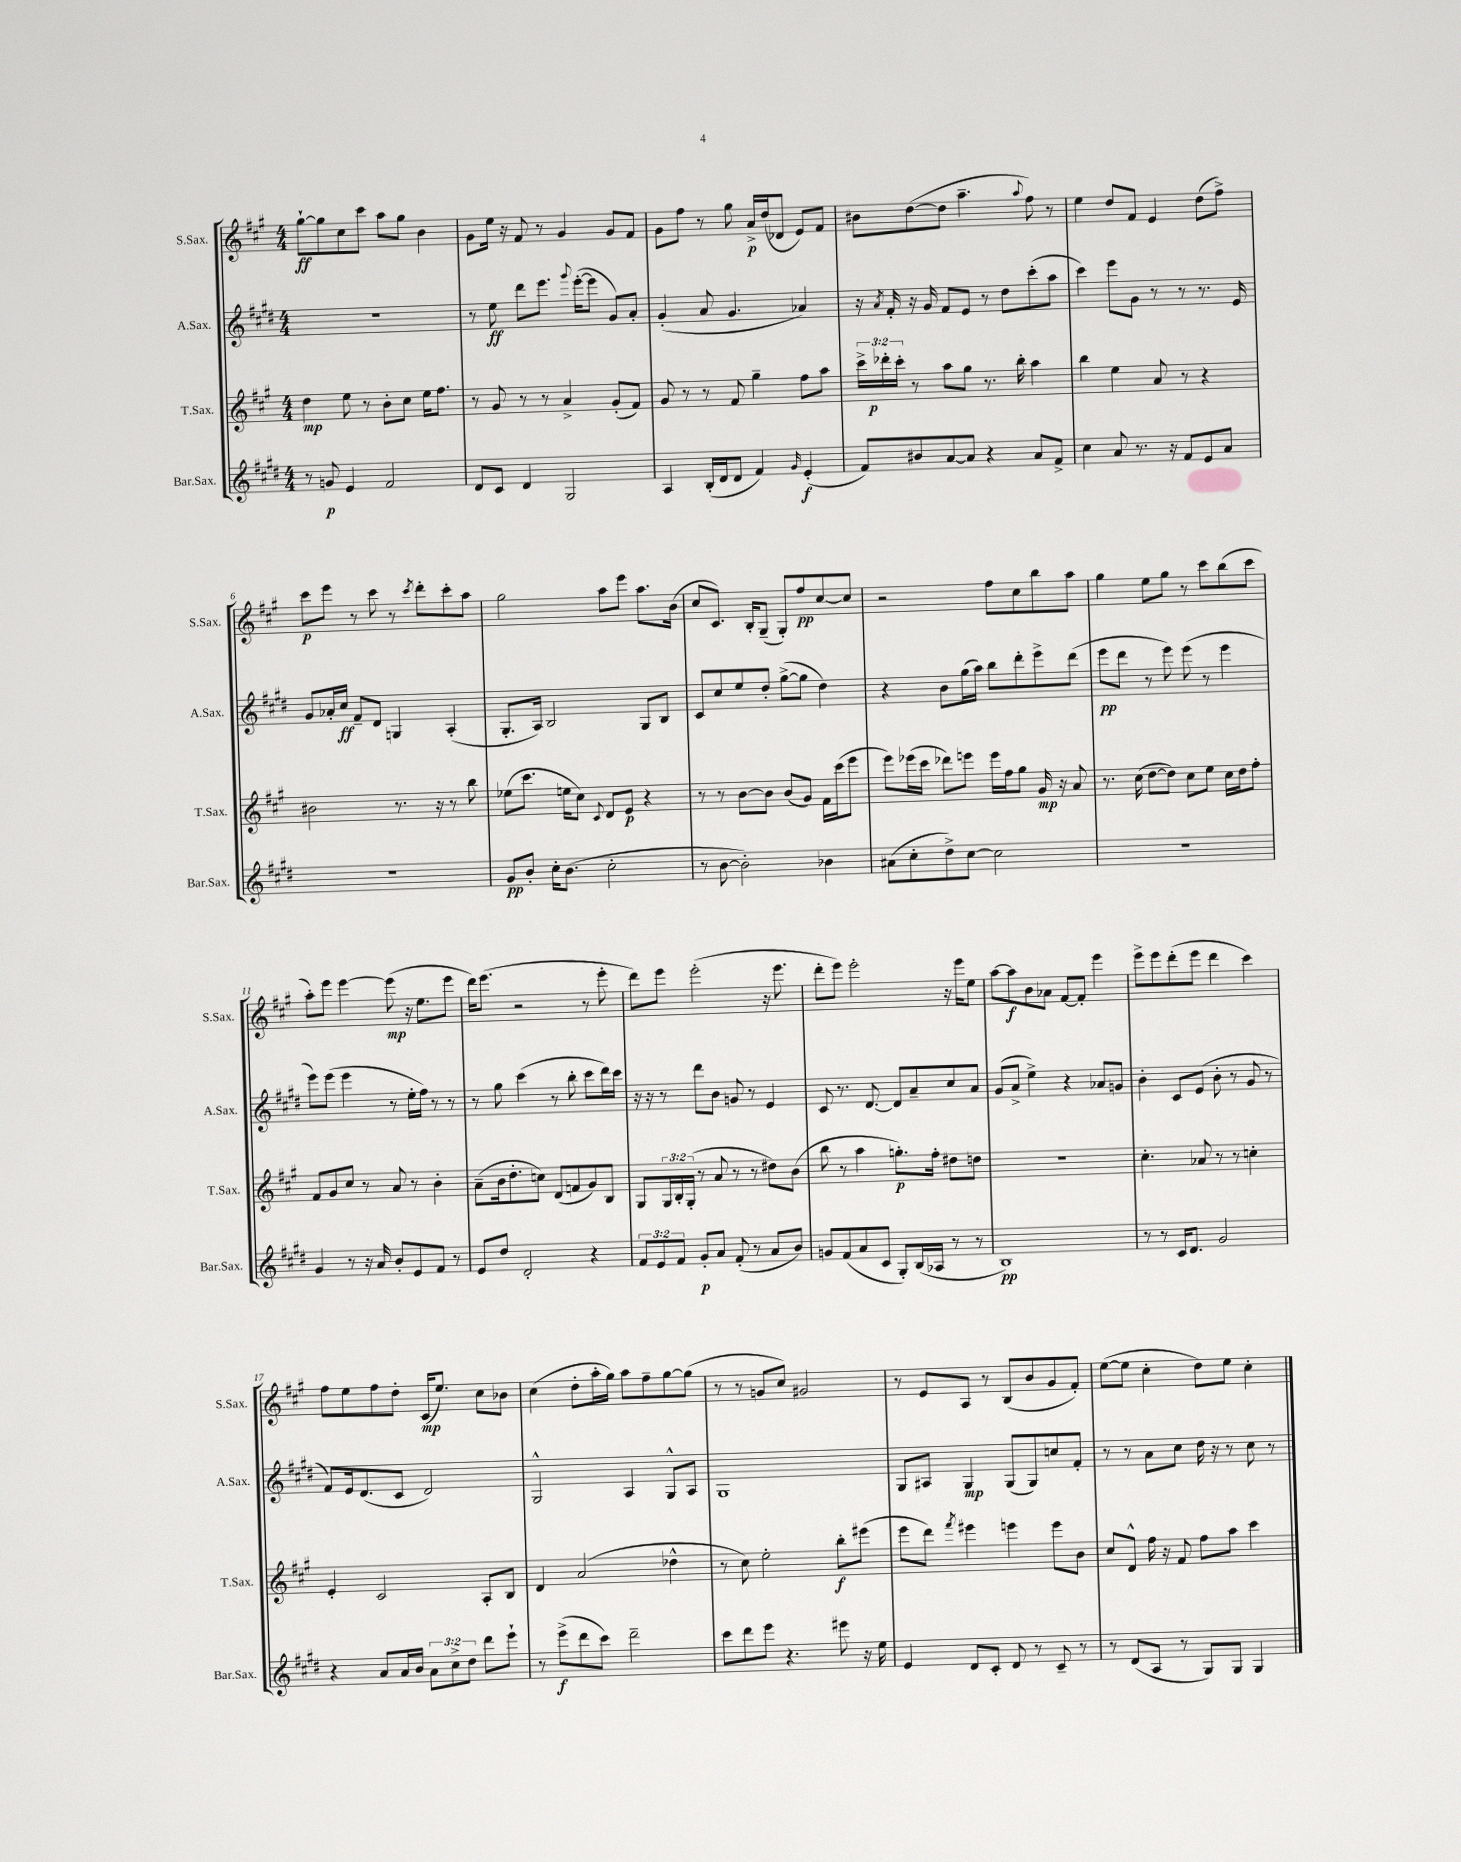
<<
\new StaffGroup <<
\new Staff = "s0" \with { instrumentName = "S.Sax." shortInstrumentName = "S.Sax." } {
    \clef treble \key a \major \numericTimeSignature \time 4/4
    gis''8~-!\ff gis''8 cis''8 cis'''8 a''8 gis''8 b'4 |
    gis'8 e''16 r16 fis'8 r8 gis'4 gis'8 fis'8 |
    gis'8 fis''8 r8 gis''8 a'16->\p d''16( des'8 e'8) fis'8 |
    bis'8 d''8~( d''8 a''4.-- \appoggiatura { a''8 } fis''8) r8 |
    e''4 d''8 fis'8 e'4 d''8( fis''8->) |
    cis'''8\p e'''8 r8 cis'''8 r8 \acciaccatura { cis'''8 } d'''8-. cis'''8-. a''8 |
    gis''2 a''8 e'''8 a''8. b'16( |
    cis''8 cis'8.) b16-. gis8--( gis8-.) fis''8\pp cis''8~ cis''8 |
    r2 fis''8 cis''8 b''8 a''8 |
    gis''4 e''8 gis''8 r8 cis'''8 b''8( cis'''8 |
    a''8-.) e'''8 e'''4~ e'''8\mp( r16 e''8. e'''8 |
    d'''16) e'''8.( r2 r8 e'''8-. |
    d'''8) e'''8 e'''2-.( r16 e'''8. |
    d'''8-. e'''8) e'''2-. r16 e'''16 e''8 |
    a''8~ a''8\f b'8 aes'8 fis'8~ fis'8-. e'''4 |
    e'''8-> e'''8 d'''8-.( e'''8 d'''4 cis'''4) |
    fis''8 e''8 fis''8 d''8-. cis'16\mp( e''8.) cis''8 bes'8 |
    cis''4( d''8-. a''16-. gis''16) a''8 fis''8-- gis''8~ gis''8( |
    r8 r8 g'8 cis''8) gis'2 |
    r8 e'8 a8 r8 b8( b'8 gis'8 fis'8-.) |
    e''8~( e''8 cis''4-. d''8) e''8 cis''4-. \bar "|." |
}
\new Staff = "s1" \with { instrumentName = "A.Sax." shortInstrumentName = "A.Sax." } {
    \clef treble \key e \major \numericTimeSignature \time 4/4
    R1 |
    r8 e''8\ff dis'''8 e'''8. \appoggiatura { gis'''8 } e'''16~-.( e'''8 gis'8) a'8-. |
    gis'4-.( a'8 gis'4. aes'4) |
    r16 \acciaccatura { a'8 } fis'16-. r16 gis'16 fis'8 e'8 r8 dis''8 cis'''8-.( a''8 |
    cis'''4) e'''8 gis'8 r8 r8 r8. e'16 |
    gis'8 aes'16-. cis''16\ff fis'8-- dis'8 g4 a4-.( |
    gis8.-. a16) b2 gis8 b8 |
    cis'8 cis''8 e''8 dis''8-. gis''8~->( gis''8 dis''4) |
    r4 b'8 gis''16( a''16) b''8 dis'''8-. e'''8-> dis'''8( |
    e'''8\pp dis'''8 r8 e'''8) e'''8( r8 e'''4 |
    e'''8) e'''8( e'''4 r8 e''16-. fis''16) r8 r8 |
    r8 gis''8 cis'''4( r8 b''8-. cis'''8 dis'''16) cis'''16 |
    r16 r16 r8 dis'''8 b'8 g'8 r8 e'4 |
    cis'8 r8. dis'8.~ dis'8 a'8-- cis''8 a'8 |
    gis'8( a'8-> e''4->) r4 aes'8 g'8 |
    b'4-. cis'8 e'8( b'8-. r8 gis'8 r8 |
    fis'8) e'16 dis'8.( cis'8 dis'2) |
    gis2-^ a4 gis8-^ a8 |
    gis1 |
    gis8 ais8 gis4\mp gis8( gis8) c''8 fis'8-. |
    r8 r8 a'8 cis''8 dis''16 r16 r8 cis''8 r8 \bar "|." |
}
\new Staff = "s2" \with { instrumentName = "T.Sax." shortInstrumentName = "T.Sax." } {
    \clef treble \key a \major \numericTimeSignature \time 4/4 \override Staff.TupletNumber.text = #tuplet-number::calc-fraction-text
    d''4\mp e''8 r8 b'8-. cis''8 e''16 fis''8. |
    r8 gis'8 r8 r8 a'4-> gis'8-.( fis'8) |
    gis'8 r8 r8 fis'8 gis''4-- fis''8 a''8 |
    \tuplet 3/2 { cis'''16-> des'''16-.\p cis'''16-. } r8 a''8 gis''8 r8. b''16-. a''4 |
    b''4 e''4 a'8 r8 r4 |
    bis'2 r8. r16 r8 b''8 |
    ees''8( cis'''8. e''16 cis''8) \appoggiatura { cis'8 } d'8 e'8\p r4 |
    r8 r8 b'8~ b'8 b'8( gis'8) fis'16 cis'''16( e'''8 |
    e'''8) ees'''16( cis'''16 des'''8) e'''8 e'''16 fis''16 gis''8 gis'16\mp r16 a'8 |
    r8. cis''16( d''8~ d''8) cis''8 e''8 cis''16 d''16 fis''8-. |
    fis'8 gis'8 cis''8 r8 a'8 r8 b'4-. |
    a'8--( b'16 d''8.-. c''8) d'8( f'8 gis'8) b8 |
    gis8 \tuplet 3/2 { gis16 b16-. gis16-.( } r8 a'8 r8 r8 dis''8) b'8( |
    b''8 r8 a''4 g''8.-.\p) fis''16-. dis''8 d''8 |
    R1 |
    cis''4.-. aes'8 r8 r8 c''4-. |
    e'4-. cis'2 a8-. b8 |
    d'4 a'2( des''4-^ |
    r8 cis''8) e''2-. b''8-.\f eis'''8( |
    e'''8 d'''8) \acciaccatura { fis'''8 } eis'''4 e'''4 e'''8 b'8 |
    cis''8 d'8-^ fis''16 r16 fis'8 fis''8 a''8 cis'''4 \bar "|." |
}
\new Staff = "s3" \with { instrumentName = "Bar.Sax." shortInstrumentName = "Bar.Sax." } {
    \clef treble \key e \major \numericTimeSignature \time 4/4 \override Staff.TupletNumber.text = #tuplet-number::calc-fraction-text
    r8 g'8\p e'4 fis'2 |
    dis'8 cis'8 dis'4 gis2 |
    a4 b16-.( dis'16 dis'8 fis'4) \grace { gis'16 } e'4-.\f( |
    fis'8) bis'8 a'8~ a'8 r4 a'8 fis'8-> |
    cis''4 a'8 r8. r16 fis'8 e'8 a'8 |
    R1 |
    gis'8\pp b'8-. cis''16-. b'8.( cis''2-. |
    r8 b'8~ b'2-.) bes'4 |
    ais'8( cis''8-. dis''8->) cis''8~ cis''2 |
    R1 |
    gis'4 r8 r16 a'16 b'8-. e'8 fis'8 r8 |
    e'8 dis''8 dis'2-. r4 |
    \tuplet 3/2 { fis'8 e'8 fis'8 } gis'8-.\p a'8 fis'8-.( r8 a'8 b'8) |
    g'8 fis'8( a'8 cis'8 gis8-.) b16( aes16 r8 r8 |
    b1\pp) |
    r8 r8 cis'16 dis'8. gis'2 |
    r4 a'8 a'16 b'16 \tuplet 3/2 { a'8 cis''8-> dis''8 } dis'''8 e'''8-! |
    r8 e'''8->\f( dis'''8 cis'''8) dis'''2-- |
    cis'''8 dis'''8 e'''8 r4. eis'''8 r16 e''16 |
    e'4 dis'8 cis'8-. dis'8 r8 cis'8-- r8 |
    r8 dis'8( a8 r8 gis8) gis8 gis4 \bar "|." |
}
>>
>>
